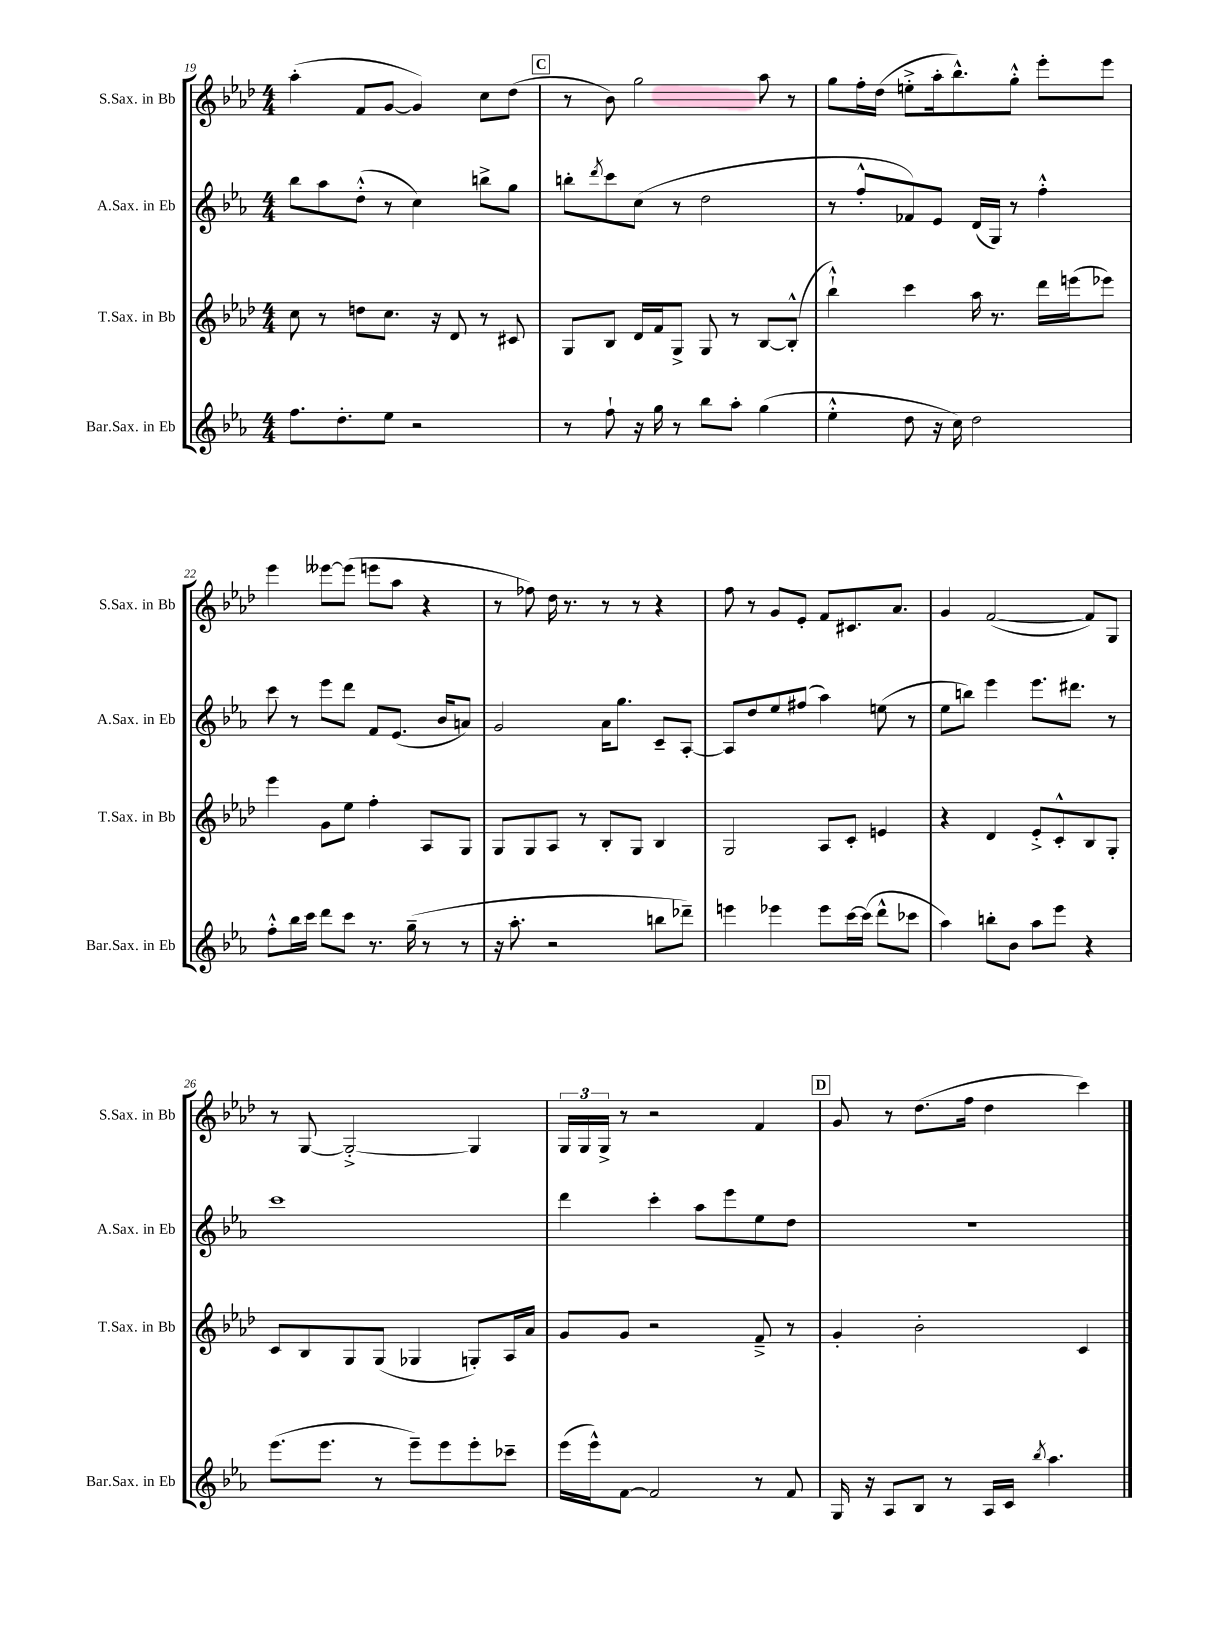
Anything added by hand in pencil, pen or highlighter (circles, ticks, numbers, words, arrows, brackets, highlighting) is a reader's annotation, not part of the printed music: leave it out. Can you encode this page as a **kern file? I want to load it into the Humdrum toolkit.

**kern	**kern	**kern	**kern
*part4	*part3	*part2	*part1
*staff4	*staff3	*staff2	*staff1
*I"Bar.Sax. in Eb	*I"T.Sax. in Bb	*I"A.Sax. in Eb	*I"S.Sax. in Bb
*I'Bar.Sax. in Eb	*I'T.Sax. in Bb	*I'A.Sax. in Eb	*I'S.Sax. in Bb
*clefG2	*clefG2	*clefG2	*clefG2
*k[b-e-a-]	*k[b-e-a-d-]	*k[b-e-a-]	*k[b-e-a-d-]
*M4/4	*M4/4	*M4/4	*M4/4
=19	=19	=19	=19
8.ff\L	8cc\	8bb-\L	(4aa-'\
.	8r	8aa-\	.
8.dd'\	.	.	.
.	8ddn\L	(8dd'^^\J	8f/L
8ee-\J	8.cc\J	8r	[8g/J
2r	.	4cc\)	4g/])
.	16r	.	.
.	8d-/	.	.
.	8r	8bbn^\L	8cc\L
.	8c#X/	8gg\J	(8dd-\J
!!LO:REH:place=s1:t=C
=20	=20	=20	=20
8r	8G/L	8bbn'\L	8r
.	.	8qddd/	.
8ff`\	8B-/J	8ccc\	8b-\)
16r	16d-/LL	(8cc\J	2gg\
16gg\	16f/J	.	.
8r	8G^/J	8r	.
8bb-\L	8G/	2dd\	.
8aa-'\J	8r	.	.
(4gg\	[8B-/L	.	8aa-\
.	(8B-'^^/J]	.	8r
=21	=21	=21	=21
4ee-'^^\	4bb-`^^\)	8r	8gg\L
.	.	8ff'^^/L	16ff'\L
.	.	.	(16dd-\JJ
8dd\	4ccc\	8f-X/)	8een'^\L
16r	.	8e-/J	16aa-'\k
16cc\)	.	.	8.bb-^^\)
2dd\	16aa-\	(16d/LL	.
.	8.r	16G/JJ)	.
.	.	8r	8gg'^^\J
.	16ddd-\LL	4ff'^^\	8eee-'\L
.	(16eeen\J	.	.
.	8eee-X\J)	.	8eee-\J
!!LO:LB:g=z
=22	=22	=22	=22
8ff'^^\L	4eee-\	8ccc\	4eee-\
16bb-\L	.	8r	.
16ccc\JJ	.	.	.
8ddd\L	8g\L	8eee-\L	[8eee--X\L
8ccc\J	8ee-\J	8ddd\J	(8eee--\J]
8.r	4ff'\	8f/L	8eeen\L
.	.	(8.e-/J	8aa-\J
(16gg~\	.	.	.
8r	8A-/L	.	4r
.	.	16b-/KL	.
8r	8G/J	8an/J)	.
=23	=23	=23	=23
16r	8G/L	2g/	8r
8.aa-'\	.	.	.
.	8G/	.	8ff-X\)
2r	8A-/J	.	16dd-\
.	.	.	8.r
.	8r	.	.
.	8B-'/L	16a-\KL	8r
.	.	8.gg\J	.
.	8G/J	.	8r
8bbn\L	4B-/	8c~/L	4r
8ddd-X~\J)	.	[8A-'/J	.
=24	=24	=24	=24
4eeen\	2G/	8A-/L]	8ff\
.	.	8dd/	8r
4eee-X\	.	8ee-/	8g/L
.	.	(8ff#X/J	8e-'/J
8eee-\L	8A-/L	4aa-\)	8f/L
[16ccc\L	8c'/J	.	8.c#X/
(16ccc\JJ]	.	.	.
8ddd^^\L	4en/	(8een\	.
.	.	.	8.a-/J
8ccc-X\J	.	8r	.
=25	=25	=25	=25
4aa-\)	4r	8ee-\L	4g/
.	.	8bbn\J)	.
8bbn'\L	4d-/	4eee-\	([2f/
8b-\J	.	.	.
8aa-\L	8e-'^/L	8.eee-\L	.
8eee-\J	8c'^^/	.	.
.	.	8.ddd#X\J	.
4r	8B-/	.	8f/L])
.	8G'/J	8r	8G/J
!!LO:LB:g=z
=26	=26	=26	=26
(8.eee-\L	8c/L	1ccc	8r
.	8B-/	.	[8G/
8.eee-\J	.	.	.
.	8G/	.	2G'^/_
8r	(8G/J	.	.
8eee-~\L)	4G-X/	.	.
8eee-\	.	.	.
8eee-'\	8Gn'/L)	.	4G/]
8ccc-X~\J	16A-/L	.	.
.	16a-/JJ	.	.
=27	=27	=27	=27
(16eee-\LL	8g/L	4ddd\	24G/LL
.	.	.	24G/
16eee-^^\J)	.	.	.
.	.	.	24G^/JJ
[8f\J	8g/J	.	8r
2f/]	2r	4ccc'\	2r
.	.	8aa-\L	.
.	.	8eee-\	.
8r	8f~^/	8ee-\	4f/
8f/	8r	8dd\J	.
!!LO:REH:place=s1:t=D
=28	=28	=28	=28
16G/	4g'/	1r	8g/
16r	.	.	.
8A-/L	.	.	8r
8B-/J	2b-'\	.	(8.dd-\L
8r	.	.	.
.	.	.	16ff\Jk
16A-/LL	.	.	4dd-\
16c/JJ	.	.	.
8qbb-/	.	.	.
4.aa-\	.	.	.
.	4c/	.	4ccc\)
==	==	==	==
*-	*-	*-	*-
